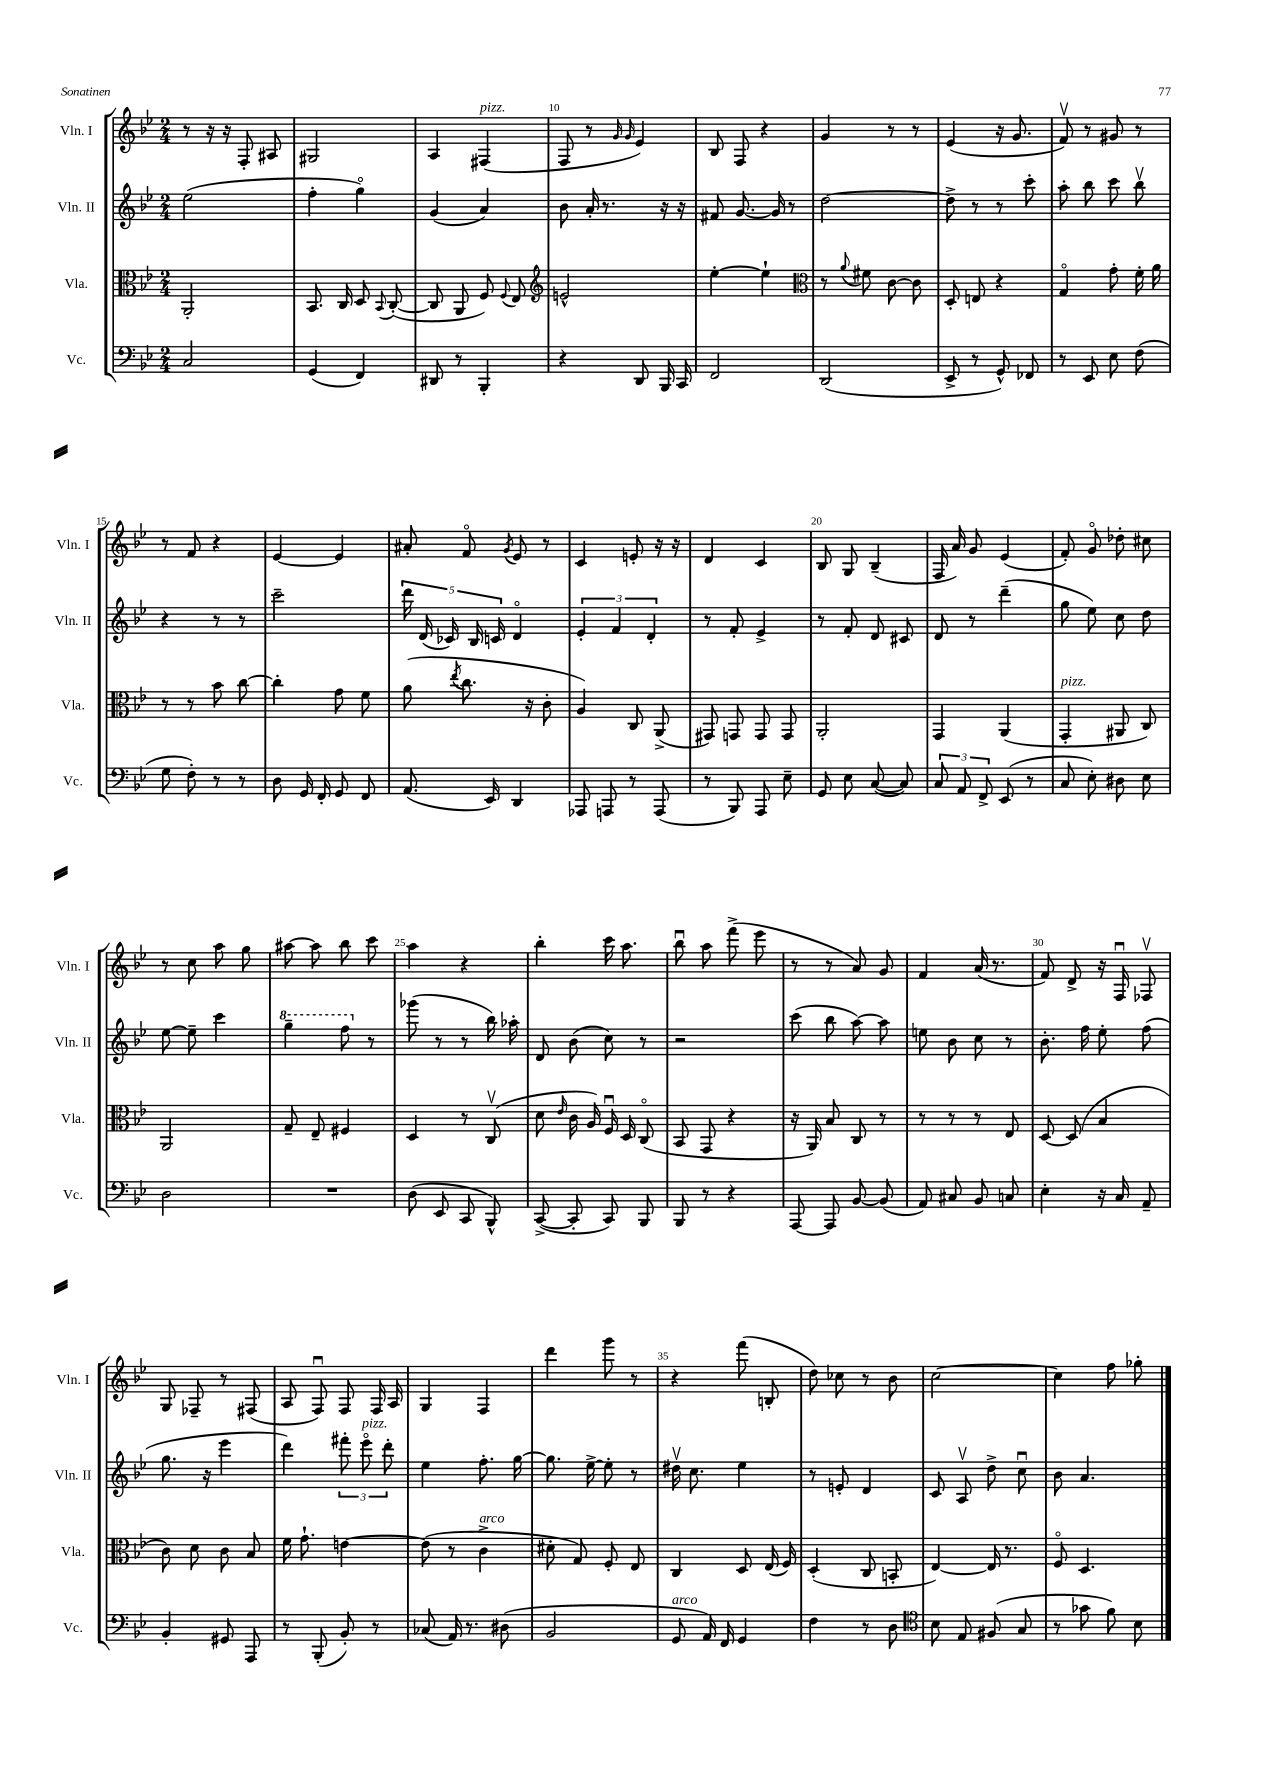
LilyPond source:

<<
\new StaffGroup <<
\new Staff = "s0" \with { instrumentName = "Vln. I" shortInstrumentName = "Vln. I" } {
    \clef treble \key bes \major \numericTimeSignature \time 2/4
    \autoBeamOff r8 r16 r16 f8-. ais8 |
    gis2 |
    a4 fis4^\markup { \italic "pizz." }( |
    f8 r8 \grace { g'16 g'16 } ees'4) |
    bes8 f8 r4 |
    g'4 r8 r8 |
    ees'4( r16 g'8. |
    f'8\upbow) r8 gis'8 r8 |
    r8 f'8 r4 |
    ees'4~ ees'4 |
    ais'8-. f'8\flageolet \acciaccatura { g'8 } ees'8 r8 |
    c'4 e'8-. r16 r16 |
    d'4 c'4 |
    bes8 g8 bes4--( |
    f16 a'16) g'8 ees'4( |
    f'8-.) g'8\flageolet des''8-. cis''8 |
    r8 c''8 a''8 g''8 |
    ais''8~ ais''8 bes''8 c'''8 |
    a''4 r4 |
    bes''4-. c'''16 a''8. |
    bes''8\downbow a''8 f'''8->( ees'''8 |
    r8 r8 a'8) g'8 |
    f'4 a'16( r8. |
    f'8) d'8-> r16 f16\downbow fes8\upbow |
    g8 fes8-- r8 fis8( |
    a8 f8\downbow) f8 f16 a16 |
    g4 f4 |
    d'''4 g'''8 r8 |
    r4 f'''8( b8-. |
    d''8) ces''8 r8 bes'8 |
    c''2~ |
    c''4 f''8 ges''8-. \bar "|." |
}
\new Staff = "s1" \with { instrumentName = "Vln. II" shortInstrumentName = "Vln. II" } {
    \clef treble \key bes \major \numericTimeSignature \time 2/4
    \autoBeamOff ees''2( |
    f''4-. g''4\flageolet) |
    g'4( a'4) |
    bes'8 a'16-. r8. r16 r16 |
    fis'8 g'8.~ g'16 r8 |
    d''2~ |
    d''8-> r8 r8 c'''8-. |
    a''8-. bes''8 c'''8 bes''8\upbow |
    r4 r8 r8 |
    c'''2-- |
    \tuplet 5/4 { d'''16 d'16( ces'16) bes16 c'16 } d'4\flageolet |
    \tuplet 3/2 { ees'4-. f'4 d'4-. } |
    r8 f'8-. ees'4-> |
    r8 f'8-. d'8 cis'8 |
    d'8 r8 d'''4--( |
    g''8 ees''8) c''8 d''8 |
    ees''8~ ees''8-- c'''4 |
    \ottava #1 g'''4-- f'''8 \ottava #0 r8 |
    ges'''8( r8 r8 bes''16) aes''16-. |
    d'8 bes'8( c''8) r8 |
    r2 |
    c'''8( bes''8 a''8~) a''8 |
    e''8 bes'8 c''8 r8 |
    bes'8.-. f''16 ees''8-. f''8( |
    g''8. r16 ees'''4 |
    d'''4) \tuplet 3/2 { fis'''8-. ees'''8\flageolet^\markup { \italic "pizz." } d'''8-. } |
    ees''4 f''8.-. g''16~ |
    g''8. ees''16~-> ees''8-. r8 |
    dis''16\upbow c''8. ees''4 |
    r8 e'8-. d'4 |
    c'8 a8\upbow d''8-> c''8\downbow |
    bes'8 a'4. \bar "|." |
}
\new Staff = "s2" \with { instrumentName = "Vla." shortInstrumentName = "Vla." } {
    \clef alto \key bes \major \numericTimeSignature \time 2/4
    \autoBeamOff a,2-. |
    bes,8. c16 d8 \appoggiatura { bes,8 } c8~-.( |
    c8 a,8 f8) \appoggiatura { f8 } ees8 |
    \clef treble e'2-^ |
    ees''4~-. ees''4-! |
    \clef alto r8 \appoggiatura { a'8 } fis'8 c'8~ c'8 |
    d8-. e8 r4 |
    g4\flageolet g'8-. f'16-. a'16 |
    r8 r8 bes'8 c''8~ |
    c''4-. g'8 f'8 |
    a'8( \acciaccatura { ees''8 } c''8. r16 c'8-. |
    a4) c8 a,8->( |
    gis,8) g,8 g,8 g,8 |
    a,2-. |
    g,4 a,4( |
    g,4-.^\markup { \italic "pizz." } ais,8 c8) |
    a,2 |
    g8-- ees8-- fis4 |
    d4 r8 c8\upbow( |
    d'8 \grace { ees'16 } c'16 a16) f16\downbow d16 c8\flageolet( |
    bes,8 g,8 r4 |
    r16 a,16) bes8 c8 r8 |
    r8 r8 r8 ees8 |
    d8~ d8( bes4 |
    c'8) d'8 c'8 bes8 |
    f'16 g'8.-! e'4~ |
    e'8( r8 c'4->^\markup { \italic "arco" } |
    dis'8-. g8) f8-. ees8 |
    c4 d8 ees16( f16) |
    d4-.( c8 b,8-. |
    ees4~) ees16 r8. |
    f8\flageolet d4. \bar "|." |
}
\new Staff = "s3" \with { instrumentName = "Vc." shortInstrumentName = "Vc." } {
    \clef bass \key bes \major \numericTimeSignature \time 2/4
    \autoBeamOff c2 |
    g,4( f,4) |
    dis,8 r8 bes,,4-. |
    r4 d,8 bes,,16 c,16 |
    f,2 |
    d,2( |
    ees,8-> r8 g,8-^) fes,8 |
    r8 ees,8 ees8 f8( |
    g8 f8-.) r8 r8 |
    d8 g,16 f,16-. g,8 f,8 |
    a,8.( ees,16) d,4 |
    aes,,8 a,,8 r8 a,,8( |
    r8 bes,,8) a,,8 ees8-- |
    g,8 ees8 c8~( c8) |
    \tuplet 3/2 { c8 a,8 f,8-> } ees,8( r8 |
    c8 ees8-.) dis8 ees8 |
    d2 |
    R2 |
    d8( ees,8 c,8 bes,,8-^) |
    c,8~->( c,8-. c,8) bes,,8 |
    bes,,8 r8 r4 |
    a,,8~ a,,8 bes,8~ bes,8( |
    a,8) cis8 bes,8 c8 |
    ees4-. r16 c16 a,8-- |
    bes,4-. gis,8 a,,8 |
    r8 bes,,8-.( bes,8-.) r8 |
    ces8( a,16) r8. dis8( |
    bes,2 |
    g,8^\markup { \italic "arco" } a,16) f,16 g,4 |
    f4 r8 d8 |
    \clef tenor bes8 ees8 fis8( g8 |
    r8 ges'8 f'8) bes8 \bar "|." |
}
>>
>>
\layout { \context { \Score currentBarNumber = #7 \override BarNumber.break-visibility = ##(#f #t #t) barNumberVisibility = #(every-nth-bar-number-visible 5) } }
